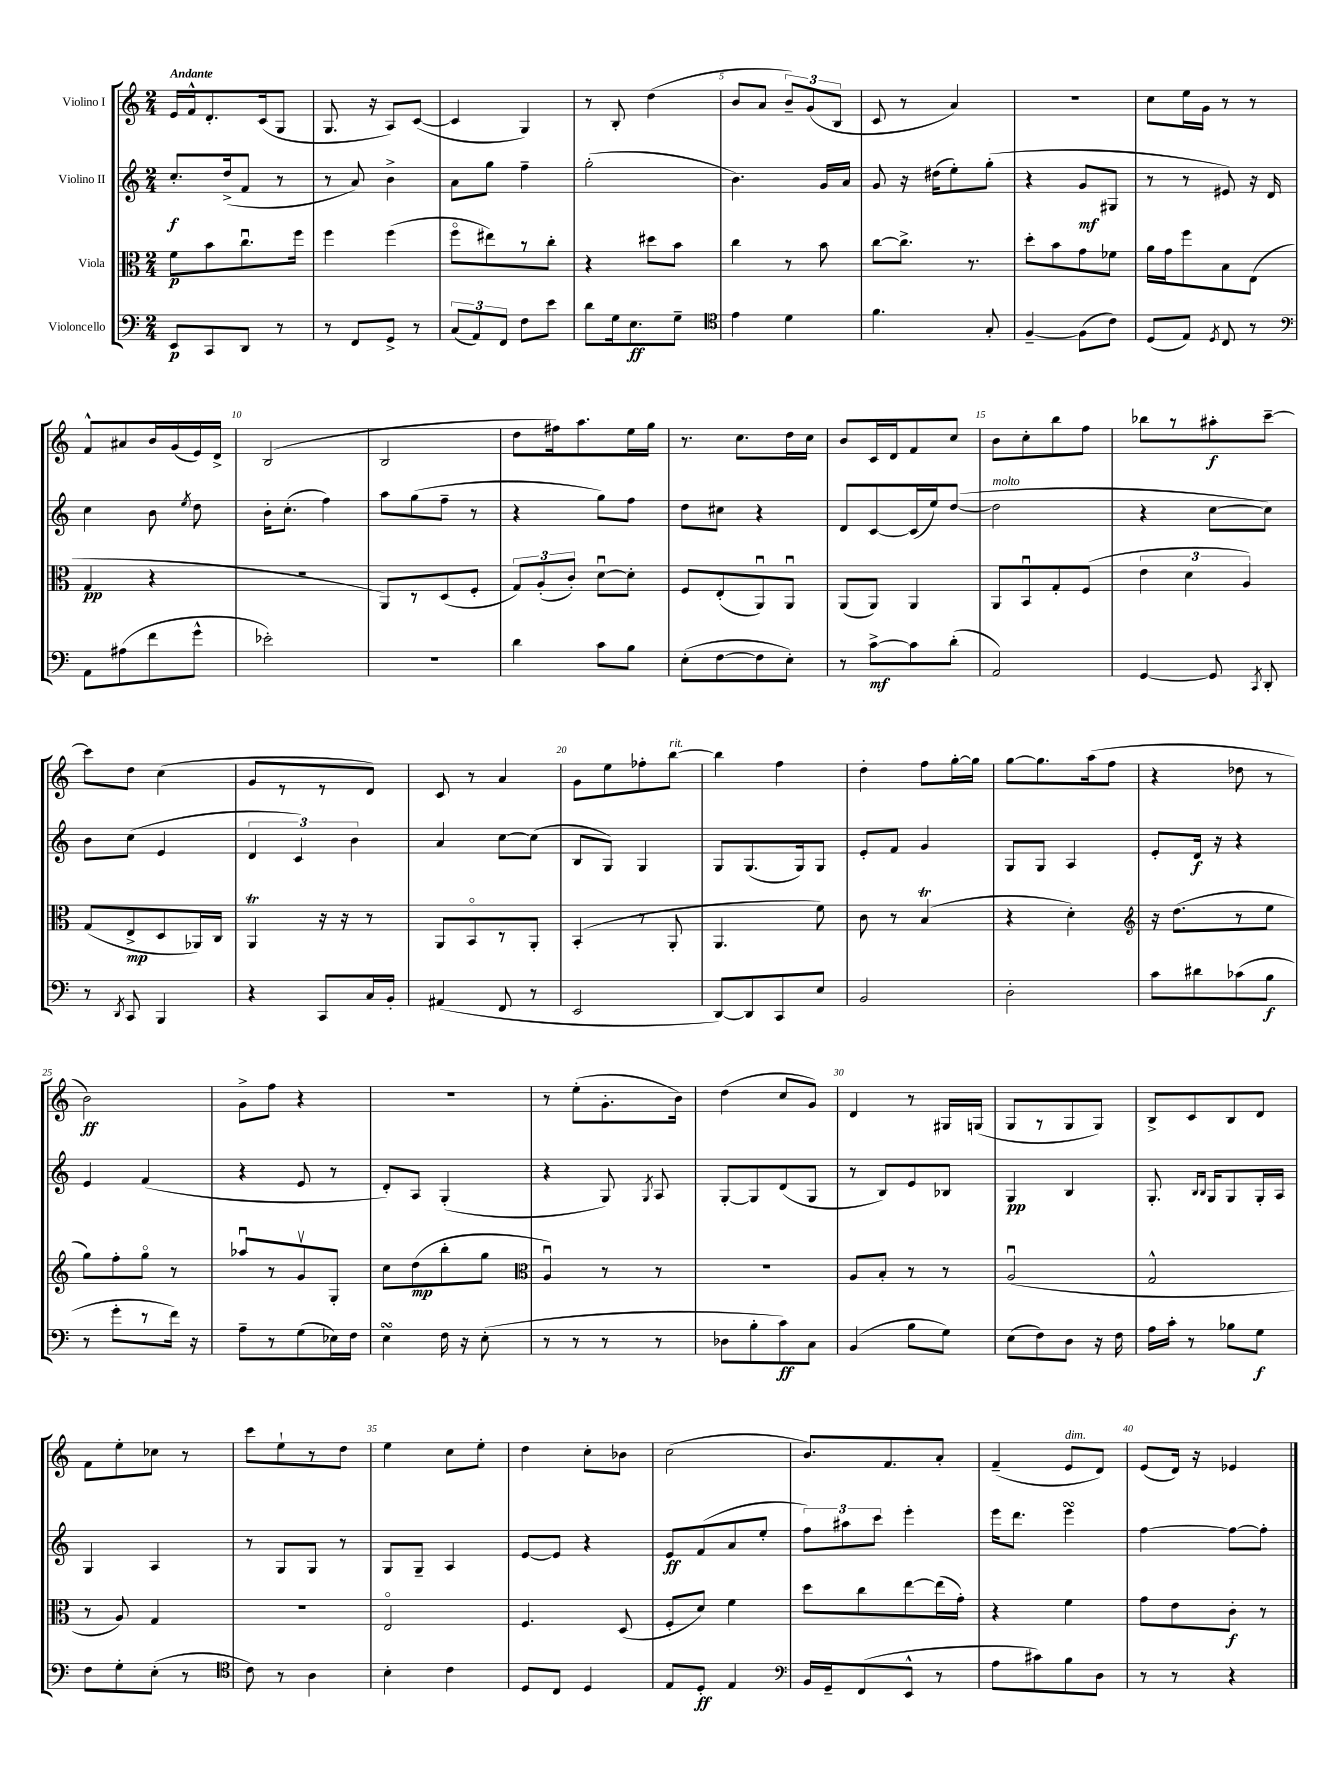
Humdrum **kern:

**kern	**dynam	**kern	**dynam	**kern	**dynam	**kern	**dynam
*part4	*part4	*part3	*part3	*part2	*part2	*part1	*part1
*staff4	*staff4	*staff3	*staff3	*staff2	*staff2	*staff1	*staff1
*I"Violoncello	*	*I"Viola	*	*I"Violino II	*	*I"Violino I	*
*clefF4	*	*clefC3	*	*clefG2	*	*clefG2	*
*k[]	*	*k[]	*	*k[]	*	*k[]	*
*M2/4	*	*M2/4	*	*M2/4	*	*M2/4	*
=1	=1	=1	=1	=1	=1	=1	=1
!	!	!	!	!	!	!LO:TX:a:B:t=Andante	!
8EE/L	p	8f\L	p	8.cc'/L	f	16e/LL	.
.	.	.	.	.	.	16f^^/J	.
8CC/	.	8b\	.	.	.	8.d'/	.
.	.	.	.	(16dd^/k	.	.	.
8DD/J	.	8.ccu\	.	8f/J	.	.	.
.	.	.	.	.	.	(16c/k	.
8r	.	.	.	8r	.	8G/J	.
.	.	16ff\Jk	.	.	.	.	.
=2	=2	=2	=2	=2	=2	=2	=2
8r	.	4ff\	.	8r	.	8.G/	.
8FF/L	.	.	.	8a/)	.	.	.
.	.	.	.	.	.	16r	.
8GG^/J	.	(4ff\	.	4b^\	.	8A/L)	.
8r	.	.	.	.	.	([8c/J	.
=3	=3	=3	=3	=3	=3	=3	=3
(12C/L	.	8ff\L	.	8a\L	.	4c/]	.
12AA/)	.	.	.	.	.	.	.
.	.	8ee#X\)	.	8gg\J	.	.	.
12FF/J	.	.	.	.	.	.	.
8F\L	.	8r	.	4ff~\	.	4G/)	.
8e\J	.	8cc'\J	.	.	.	.	.
=4	=4	=4	=4	=4	=4	=4	=4
8d\L	.	4r	.	(2gg'\	.	8r	.
16G\k	.	.	.	.	.	8B'/	.
8.E\	ff	.	.	.	.	.	.
.	.	8dd#X\L	.	.	.	(4dd\	.
8G~\J	.	8b\J	.	.	.	.	.
=5	=5	=5	=5	=5	=5	=5	=5
*clefC4	*	*	*	*	*	*	*
4e\	.	4cc\	.	4.b\)	.	8b/L	.
.	.	.	.	.	.	8a/J	.
4d\	.	8r	.	.	.	12b~/L)	.
.	.	.	.	.	.	(12g/	.
.	.	8b\	.	16g/LL	.	.	.
.	.	.	.	.	.	12B/J	.
.	.	.	.	16a/JJ	.	.	.
=6	=6	=6	=6	=6	=6	=6	=6
4.f\	.	[8cc\L	.	8g/	.	8c/	.
.	.	8.cc^\J]	.	16r	.	8r	.
.	.	.	.	(16dd#X\KL	.	.	.
.	.	.	.	8ee'\)	.	4a/)	.
.	.	8.r	.	.	.	.	.
8G'/	.	.	.	(8gg'\J	.	.	.
=7	=7	=7	=7	=7	=7	=7	=7
[4F~/	.	8dd'\L	.	4r	.	2r	.
.	.	8b\	.	.	.	.	.
(8F\L]	.	8g\	.	8g/L	mf	.	.
8c\J)	.	8f-X\J	.	8G#X/J	.	.	.
=8	=8	=8	=8	=8	=8	=8	=8
(8D/L	.	16a\LL	.	8r	.	8cc\L	.
.	.	16g\J	.	.	.	.	.
8E/J)	.	8ff\	.	8r	.	16ee\L	.
.	.	.	.	.	.	16g\JJ	.
8qD/	.	.	.	.	.	.	.
8C/	.	8B\	.	8e#X/)	.	8r	.
8r	.	(8E\J	.	16r	.	8r	.
.	.	.	.	16d/	.	.	.
!!LO:LB:g=z
=9	=9	=9	=9	=9	=9	=9	=9
*clefF4	*	*	*	*	*	*	*
8AA\L	.	4G/	pp	4cc\	.	8f^^/L	.
(8A#X\	.	.	.	.	.	8a#X/	.
8f\	.	4r	.	8b\	.	16b/L	.
.	.	.	.	.	.	(16g/	.
.	.	.	.	8qee/	.	.	.
8g^^\J	.	.	.	8dd\	.	16e/)	.
.	.	.	.	.	.	16d^/JJ	.
=10	=10	=10	=10	=10	=10	=10	=10
2e-X'\)	.	2r	.	16b'\KL	.	(2B/	.
.	.	.	.	(8.cc'\J	.	.	.
.	.	.	.	4ff\)	.	.	.
=11	=11	=11	=11	=11	=11	=11	=11
2r	.	8AA/L)	.	8aa\L	.	2B/	.
.	.	8r	.	(8gg\	.	.	.
.	.	(8D/	.	8ff~\J	.	.	.
.	.	8F'/J	.	8r	.	.	.
=12	=12	=12	=12	=12	=12	=12	=12
4d\	.	12G/L)	.	4r	.	8dd\L	.
.	.	(12A'/	.	.	.	.	.
.	.	.	.	.	.	16ff#X\k)	.
.	.	12c'/J)	.	.	.	.	.
.	.	.	.	.	.	8.aa\	.
8c\L	.	[8du\L	.	8gg\L)	.	.	.
8B\J	.	8d'\J]	.	8ff\J	.	16ee\L	.
.	.	.	.	.	.	16gg\JJ	.
=13	=13	=13	=13	=13	=13	=13	=13
(8E'\L	.	8F/L	.	8dd\L	.	8.r	.
[8F\	.	(8E'/	.	8cc#X\J	.	.	.
.	.	.	.	.	.	8.cc\L	.
8F\]	.	8AAu/)	.	4r	.	.	.
8E'\J)	.	8AAu/J	.	.	.	16dd\L	.
.	.	.	.	.	.	16cc\JJ	.
=14	=14	=14	=14	=14	=14	=14	=14
8r	.	(8AA/L	.	8d/L	.	8b/L	.
[8c^\L	mf	8AA/J)	.	[8c/	.	16c/L	.
.	.	.	.	.	.	16d/J	.
8c\]	.	4AA/	.	(16c/L]	.	8f/	.
.	.	.	.	16ee/J)	.	.	.
(8d'\J	.	.	.	([8dd/J	.	8cc/J	.
=15	=15	=15	=15	=15	=15	=15	=15
!	!	!	!	!LO:TX:a:i:t=molto	!	!	!
2AA/)	.	8AA/L	.	2dd\]	.	8b\L	.
.	.	8BBu/	.	.	.	8cc'\	.
.	.	8G'/	.	.	.	8bb\	.
.	.	(8F/J	.	.	.	8ff\J	.
=16	=16	=16	=16	=16	=16	=16	=16
[4GG/	.	6e\	.	4r	.	8bb-X\L	.
.	.	.	.	.	.	8r	.
.	.	6d\	.	.	.	.	.
8GG/]	.	.	.	[8cc\L	.	8aa#X'\	f
.	.	6A/)	.	.	.	.	.
8qCC/	.	.	.	.	.	.	.
8DD'/	.	.	.	8cc\J])	.	[8ccc~\J	.
!!LO:LB:g=z
=17	=17	=17	=17	=17	=17	=17	=17
8r	.	(8G/L	.	8b\L	.	8ccc\L]	.
8qDD/	.	.	.	.	.	.	.
8CC/	.	8E^/	mp	(8cc\J	.	8dd\J	.
4BBB/	.	8D/	.	4e/	.	(4cc\	.
.	.	16AA-X/L)	.	.	.	.	.
.	.	16C/JJ	.	.	.	.	.
=18	=18	=18	=18	=18	=18	=18	=18
4r	.	4AAT/	.	6d/	.	8g/L	.
.	.	.	.	.	.	8r	.
.	.	.	.	6c/)	.	.	.
8CC/L	.	16r	.	.	.	8r	.
.	.	16r	.	.	.	.	.
.	.	.	.	6b\	.	.	.
16C/L	.	8r	.	.	.	8d/J)	.
16BB'/JJ	.	.	.	.	.	.	.
=19	=19	=19	=19	=19	=19	=19	=19
(4AA#X/	.	8AA/L	.	4a/	.	8c/	.
.	.	8BB/	.	.	.	8r	.
8FF/	.	8r	.	[8cc\L	.	4a/	.
8r	.	8AA'/J	.	(8cc\J]	.	.	.
=20	=20	=20	=20	=20	=20	=20	=20
2EE/	.	(4BB'/	.	8B/L	.	8g\L	.
.	.	.	.	8G/J)	.	8ee\	.
.	.	8r	.	4G/	.	8ff-X'\	.
!	!	!	!	!	!	!LO:TX:a:i:t=rit.	!
.	.	8AA'/	.	.	.	[8bb\J	.
=21	=21	=21	=21	=21	=21	=21	=21
[8DD/L)	.	4.AA/	.	8G/L	.	4bb\]	.
8DD/]	.	.	.	(8.G/	.	.	.
8CC/	.	.	.	.	.	4ff\	.
.	.	.	.	16G/k)	.	.	.
8E/J	.	8f\)	.	8G/J	.	.	.
=22	=22	=22	=22	=22	=22	=22	=22
2BB/	.	8c\	.	8e'/L	.	4dd'\	.
.	.	8r	.	8f/J	.	.	.
.	.	(4Bt/	.	4g/	.	8ff\L	.
.	.	.	.	.	.	[16gg'\L	.
.	.	.	.	.	.	16gg\JJ]	.
=23	=23	=23	=23	=23	=23	=23	=23
2D'\	.	4r	.	8G/L	.	[8gg\L	.
.	.	.	.	8G/J	.	8.gg\]	.
.	.	4d'\)	.	4A/	.	.	.
.	.	.	.	.	.	(16aa\k	.
.	.	.	.	.	.	8ff\J	.
=24	=24	=24	=24	=24	=24	=24	=24
*	*	*clefG2	*	*	*	*	*
8c\L	.	16r	.	8e'/L	.	4r	.
.	.	(8.dd\L	.	.	.	.	.
8d#X\	.	.	.	16d/Jk	f	.	.
.	.	.	.	16r	.	.	.
(8c-X\	.	8r	.	4r	.	8dd-X\	.
8B\J	f	8ee\J	.	.	.	8r	.
!!LO:LB:g=z
=25	=25	=25	=25	=25	=25	=25	=25
8r	.	8gg\L)	.	4e/	.	2b\)	ff
8g'\L	.	8ff'\	.	.	.	.	.
8r	.	8gg\J	.	(4f/	.	.	.
16f\Jk)	.	8r	.	.	.	.	.
16r	.	.	.	.	.	.	.
=26	=26	=26	=26	=26	=26	=26	=26
8A~\L	.	8aa-Xu/L	.	4r	.	8g^\L	.
8r	.	8r	.	.	.	8ff\J	.
(8G\	.	8gv/	.	8e/	.	4r	.
16E-X\L)	.	8G'/J	.	8r	.	.	.
16F\JJ	.	.	.	.	.	.	.
=27	=27	=27	=27	=27	=27	=27	=27
4EsSsS\	.	8cc\L	.	8d'/L)	.	2r	.
.	.	(8dd\	mp	8A/J	.	.	.
16F\	.	8bb'\	.	(4G'/	.	.	.
16r	.	.	.	.	.	.	.
(8E'\	.	8gg\J	.	.	.	.	.
=28	=28	=28	=28	=28	=28	=28	=28
*	*	*clefC3	*	*	*	*	*
8r	.	4Au/)	.	4r	.	8r	.
8r	.	.	.	.	.	(8ee'\L	.
8r	.	8r	.	8G/)	.	8.g'\	.
.	.	.	.	8qG/	.	.	.
8r	.	8r	.	8A/	.	.	.
.	.	.	.	.	.	16b\Jk)	.
=29	=29	=29	=29	=29	=29	=29	=29
8D-X\L	.	2r	.	[8G'/L	.	(4dd\	.
8B'\	.	.	.	8G/]	.	.	.
8c\)	ff	.	.	(8d/	.	8cc/L	.
8C\J	.	.	.	8G/J	.	8g/J)	.
=30	=30	=30	=30	=30	=30	=30	=30
(4BB/	.	8A/L	.	8r	.	4d/	.
.	.	8B'/J	.	8B/L)	.	.	.
8B\L	.	8r	.	8e/	.	8r	.
8G\J)	.	8r	.	8B-X/J	.	16G#X/LL	.
.	.	.	.	.	.	(16Gn/JJ	.
=31	=31	=31	=31	=31	=31	=31	=31
(8E\L	.	(2Au/	.	4G/	pp	8G/L	.
8F\)	.	.	.	.	.	8r	.
8D\J	.	.	.	4B/	.	8G/	.
16r	.	.	.	.	.	8G/J)	.
16F\	.	.	.	.	.	.	.
=32	=32	=32	=32	=32	=32	=32	=32
16A\LL	.	2G^^/	.	8.G'/	.	8B^/L	.
16c'\JJ	.	.	.	.	.	.	.
8r	.	.	.	.	.	8c/	.
.	.	.	.	16qqB/LL	.	.	.
.	.	.	.	16qqB/JJ	.	.	.
.	.	.	.	16G/KL	.	.	.
8B-X\L	.	.	.	8G/	.	8B/	.
8G\J	f	.	.	16G'/L	.	8d/J	.
.	.	.	.	16A/JJ	.	.	.
!!LO:LB:g=z
=33	=33	=33	=33	=33	=33	=33	=33
8F\L	.	8r	.	4G/	.	8f\L	.
8G'\	.	8A/)	.	.	.	8ee'\	.
(8E'\J	.	4G/	.	4A/	.	8cc-X\J	.
8r	.	.	.	.	.	8r	.
=34	=34	=34	=34	=34	=34	=34	=34
*clefC4	*	*	*	*	*	*	*
8c\)	.	2r	.	8r	.	8ccc\L	.
8r	.	.	.	8G/L	.	8ee`\	.
4A\	.	.	.	8G/J	.	8r	.
.	.	.	.	8r	.	8dd\J	.
=35	=35	=35	=35	=35	=35	=35	=35
4B'\	.	2E/	.	8G/L	.	4ee\	.
.	.	.	.	8G~/J	.	.	.
4c\	.	.	.	4A/	.	8cc\L	.
.	.	.	.	.	.	8ee'\J	.
=36	=36	=36	=36	=36	=36	=36	=36
8D/L	.	4.F/	.	[8e/L	.	4dd\	.
8C/J	.	.	.	8e/J]	.	.	.
4D/	.	.	.	4r	.	8cc'\L	.
.	.	(8D/	.	.	.	8b-X\J	.
=37	=37	=37	=37	=37	=37	=37	=37
8E/L	.	8F'/L	.	8e/L	ff	(2cc\	.
8D'/J	ff	8d/J)	.	(8f/	.	.	.
4E/	.	4f\	.	8a/	.	.	.
.	.	.	.	8ee'/J	.	.	.
=38	=38	=38	=38	=38	=38	=38	=38
*clefF4	*	*	*	*	*	*	*
16BB/LL	.	8dd\L	.	12ff\L)	.	8.b/L)	.
16GG~/J	.	.	.	.	.	.	.
.	.	.	.	12aa#X\	.	.	.
(8FF/	.	8cc\	.	.	.	.	.
.	.	.	.	12ccc\J	.	.	.
.	.	.	.	.	.	8.f/	.
8EE^^/J	.	[8ee\	.	4eee'\	.	.	.
8r	.	(16ee\L]	.	.	.	8a'/J	.
.	.	16g'\JJ)	.	.	.	.	.
=39	=39	=39	=39	=39	=39	=39	=39
8A\L	.	4r	.	16eee\KL	.	(4f~/	.
.	.	.	.	8.ddd\J	.	.	.
8c#X\)	.	.	.	.	.	.	.
!	!	!	!	!	!	!LO:TX:a:i:t=dim.	!
8B\	.	4f\	.	4eeesSsS\	.	8e/L	.
8D\J	.	.	.	.	.	8d/J)	.
=40	=40	=40	=40	=40	=40	=40	=40
8r	.	8g\L	.	[4ff\	.	(8e/L	.
8r	.	8e\	.	.	.	16d/Jk)	.
.	.	.	.	.	.	16r	.
4r	.	8c'\J	f	8ff\L_	.	4e-X/	.
.	.	8r	.	8ff'\J]	.	.	.
==	==	==	==	==	==	==	==
*-	*-	*-	*-	*-	*-	*-	*-
